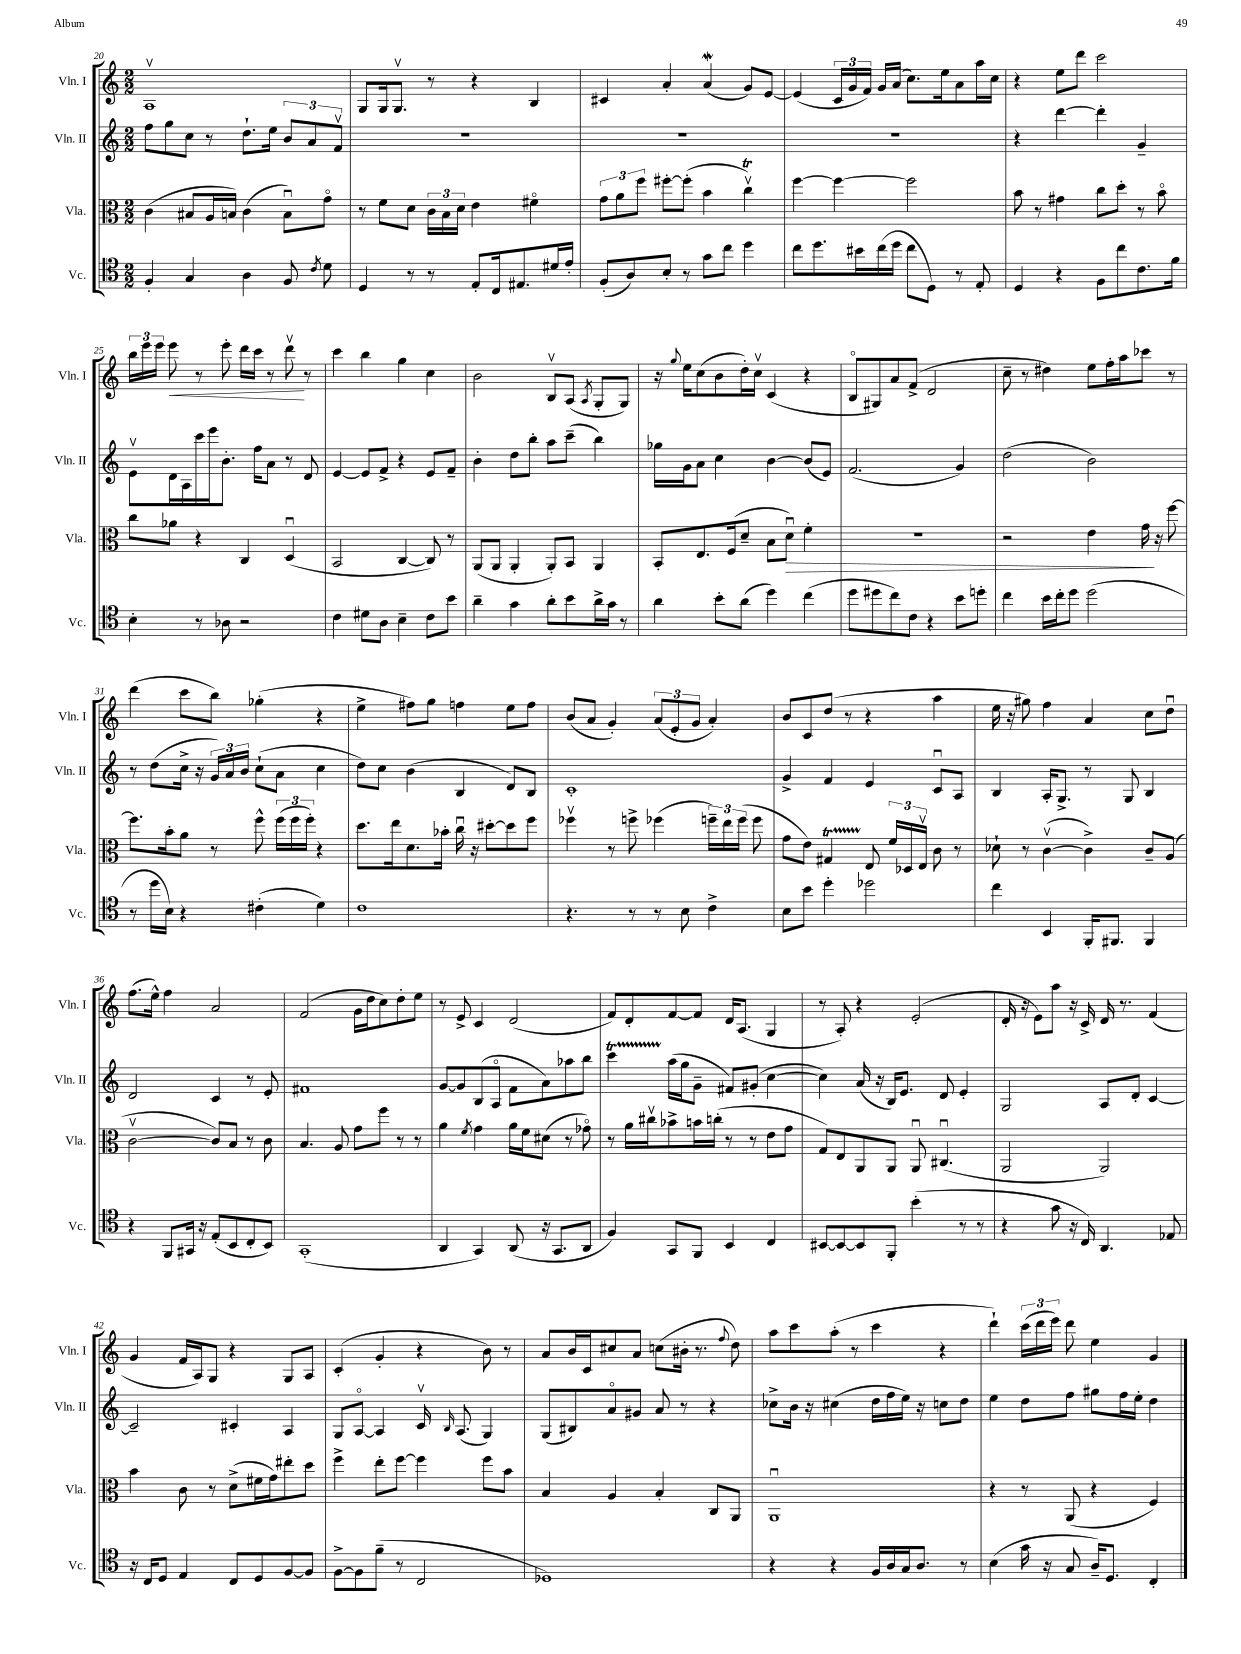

**kern	**kern	**kern	**kern
*staff4	*staff3	*staff2	*staff1
*clefC4	*clefC3	*clefG2	*clefG2
*k[]	*k[]	*k[]	*k[]
*M2/2	*M2/2	*M2/2	*M2/2
4F'	(4c	8ff	1Av
.	.	8gg	.
4G	8B#	8cc	.
.	16A	8r	.
.	16B)	.	.
4A	(4c	8.dd`	.
.	.	16ee	.
8F	8Bu)	12b	.
.	.	12a	.
8qc	.	.	.
8d	8go	.	.
.	.	12fv	.
=	=	=	=
4D	8r	1r	8G
.	8f	.	16G
.	.	.	8.Gv
8r	8d	.	.
8r	24c	.	8r
.	24B	.	.
.	24d	.	.
8E'	4e	.	4r
16C	.	.	.
8.E#	.	.	.
.	4f#o	.	4B
16d#	.	.	.
16e'	.	.	.
=	=	=	=
(8F'	12g	1r	4c#
.	12a	.	.
8A)	.	.	.
.	12ff	.	.
8B'	[8ff#'	.	4a'
8r	(8ff#']	.	.
8g	4b	.	(4a
8cc	.	.	.
4dd	4ccv)	.	8g)
.	.	.	[8e
=	=	=	=
8cc	[4ff	1r	(4e]
8.dd	.	.	.
.	4ff_	.	24c
.	.	.	24g
16b#	.	.	.
.	.	.	24f)
(16cc	.	.	16g
16dd	.	.	(16a
8cc	2ff]	.	8.cc)
8D)	.	.	.
.	.	.	16ee
8r	.	.	8a
8E'	.	.	16aa
.	.	.	16cc
=	=	=	=
4D	8b	4r	4r
.	8r	.	.
4r	4g#	[4ddd	8ee
.	.	.	8ddd
8F	8cc	4ddd']	2ccc
8cc	8dd'	.	.
8.c	8r	4g~	.
.	8bo	.	.
16f	.	.	.
=	=	=	=
4B'	8cc	8ev	24bb
.	.	.	24eee
.	.	.	24eee
.	8a-	16d	8eee
.	.	16A	.
8r	4r	16ccc	8r
.	.	16eee	.
8A-	.	8.b'	8eee'
2r	4C	.	16ddd
.	.	16ff	16ccc
.	.	8a	8r
.	(4Du	8r	8dddv
.	.	8d	8r
=	=	=	=
4c	2BB	[4e	4ccc
8d#	.	8e]	4bb
8A	.	8f^	.
4B~	[4C	4r	4gg
8c	8C])	8e	4cc
8b	8r	8f~	.
=	=	=	=
4a~	(8AA	4b'	2b
.	8AA	.	.
4g	4AA'	8dd	.
.	.	8bb'	.
8a'	8AA')	8aa	8Bv
8b	8BB	(8ccc~	(8A
.	.	.	8qA
16a^	4AA	4bb)	8G'
16g	.	.	.
8r	.	.	8G)
=	=	=	=
4a	8BB'	16gg-	16r
.	.	.	8qqgg
.	.	16g	16ee
.	8.E	8a	(8cc
8b'	.	4cc	8b
.	(16F	.	.
(8a	8d~	.	16dd')
.	.	.	16ccv
4dd)	8B	[4b	(4c
.	8du)	.	.
(4cc	4f'	(8b]	4r
.	.	8e)	.
=	=	=	=
8dd	1r	(2.f	8Bo
8dd#	.	.	8G#)
8cc)	.	.	8a
8c	.	.	(8f^
4r	.	.	2d
8b	.	4g)	.
8dd'	.	.	.
=	=	=	=
4cc	2r	(2dd	8cc~
.	.	.	8r
16b	.	.	4dd#)
16cc'	.	.	.
8dd	.	.	.
(2dd	4e	2b)	8ee
.	.	.	16ff'
.	.	.	16aa
.	16g	.	8ccc-
.	16r	.	.
.	[8ff	.	8r
=	=	=	=
8r	8.ff]	8r	(4ddd
16dd	.	(8dd	.
16B)	16b'	.	.
4r	8a	16cc^	8ccc
.	.	16r	.
.	8r	24g)	8bb)
.	.	24a	.
.	.	24b	.
(4c#'	8ff^^	(8cc`	(4gg-'
.	(24ff	8a	.
.	24ff	.	.
.	24ff')	.	.
4d)	4r	4cc	4r
=	=	=	=
1c	8.dd	8dd)	4ee^
.	.	8cc	.
.	16ee	.	.
.	8.d	(4b	8ff#)
.	.	.	8gg
.	16b-'	.	.
.	16ccu	4B	4ff
.	16r	.	.
.	[8dd#'	.	.
.	8dd#]	8d)	8ee
.	8ff	8B	8ff
=	=	=	=
4.r	4ff-v	1c'	(8b
.	.	.	8a
.	8r	.	4g')
8r	8ff^	.	.
8r	(4ff-	.	(12a
.	.	.	12e'
8B	.	.	.
.	.	.	12g
4c^	24ff~)	.	4a')
.	24ee	.	.
.	(24ff	.	.
.	8ff	.	.
=	=	=	=
8B	8g	4g^	8b
8b	8e)	.	8c
4dd'	4G#	4f	(8dd
.	.	.	8r
2dd-	8E	4e	4r
.	24f	.	.
.	24D-	.	.
.	24Ev	.	.
.	8c	8cu	4aa
.	8r	8A	.
=	=	=	=
4cc	8d-`	4B	16ee
.	.	.	16r
.	8r	.	8gg#)
4BB	([4cv	16A'	4ff
.	.	8.G^	.
16FF'	4c^])	8r	4a
8.FF#	.	.	.
.	.	8G	.
4FF#	8c~	4B	8cc
.	(8A	.	8ddu
=	=	=	=
4r	[2cv	2d	(8.ff
.	.	.	16ee^^)
8FF	.	.	4ff
16GG#	.	.	.
16r	.	.	.
(8E'	8c])	4c	2a
8BB	8B	.	.
8C'	8r	8r	.
8BB)	8c	8e'	.
=	=	=	=
(1GG'	4.B	1f#	(2f
.	8A	.	.
.	8g	.	16g
.	.	.	16dd
.	8ff	.	8cc)
.	8r	.	8dd'
.	8r	.	8ee
=	=	=	=
4AA	4a	[8g	8r
.	.	8g]	8e^
.	8qf	.	.
4GG)	4g	(8B	4c
.	.	8Ao	.
(8AA	16a	8f	(2d
.	16f	.	.
16r	(8d#	8a)	.
8.GG	.	.	.
.	8r	8aa-	.
8AA	8g-o)	8bb	.
=	=	=	=
4F)	8r	4ccc	8f)
.	16a	.	8d'
.	16cc#v	.	.
8GG	8b-^	(16aa	[8f
.	.	16gg	.
8FF	16b	8g~	8f]
.	(16cc'	.	.
4BB	8r	8f#)	16d
.	.	.	(8.A
.	8r	(8g#'	.
4C	8e	[4cc	4G
.	8g	.	.
=	=	=	=
[8BB#	8G)	4cc])	8r
8BB#_	8E	.	8A')
8BB#]	8AA	(16a	4r
.	.	16r	.
8FF'	8AA	16B)	.
.	.	8.e	.
(4b'	8AAu	.	(2e'
.	(4.C#u	8d	.
8r	.	4e'	.
8r	.	.	.
=	=	=	=
4r	2AA	2G	16d'
.	.	.	16r
.	.	.	8e)
8g	.	.	8aa
16r	.	.	16r
16C)	.	.	16c^
4.AA	2AA)	8A	16d
.	.	.	8.r
.	.	8d'	.
.	.	[4c	(4f
8E-	.	.	.
=	=	=	=
16r	4b	2c~]	4g
16C	.	.	.
8D	.	.	.
4E	8c	.	16f
.	.	.	16A)
.	8r	.	8G
8C	(8d^	4c#'	4r
8D	16f#	.	.
.	16g)	.	.
[8F	8ee#'	4A	8G
8F]	8dd	.	8A
=	=	=	=
[8F^	4ff^	8G	(4c'
8F]	.	[8Ao	.
(8f~	8ee'	4A]	4g'
8r	[8ff	.	.
2C	4ff]	16cv	4r
.	.	16qqB	.
.	.	(8.A	.
.	8ff	4G)	8b)
.	8b	.	8r
=	=	=	=
1D-)	4B	(8G	8a
.	.	8B#)	16b
.	.	.	16c
.	4A	8ao	8cc#
.	.	8g#	8a
.	4B'	8a	(8cc
.	.	8r	16b#'
.	.	.	8.r
.	8C	4r	.
.	.	.	8qqff
.	8AA	.	8dd)
=	=	=	=
4r	1AAu	8cc-^	8aa
.	.	16b	8ccc
.	.	16r	.
4r	.	(4cc#	(8aa'
.	.	.	8r
16F	.	16dd	4ccc
16A	.	16ff	.
16G	.	16ee)	.
8.A	.	16r	.
.	.	8cc	4r
8r	.	8dd	.
=	=	=	=
(4B	4r	4ee	4ddd`)
16g	8r	8dd	(24ccc
.	.	.	24ddd
16r	.	.	.
.	.	.	24eee)
8G	(8AA	8ff	8ddd
16A~)	4r	8gg#	4ee
8.D	.	.	.
.	.	16ff	.
.	.	16ee'	.
4C'	4F)	4dd	4g
==	==	==	==
*-	*-	*-	*-
